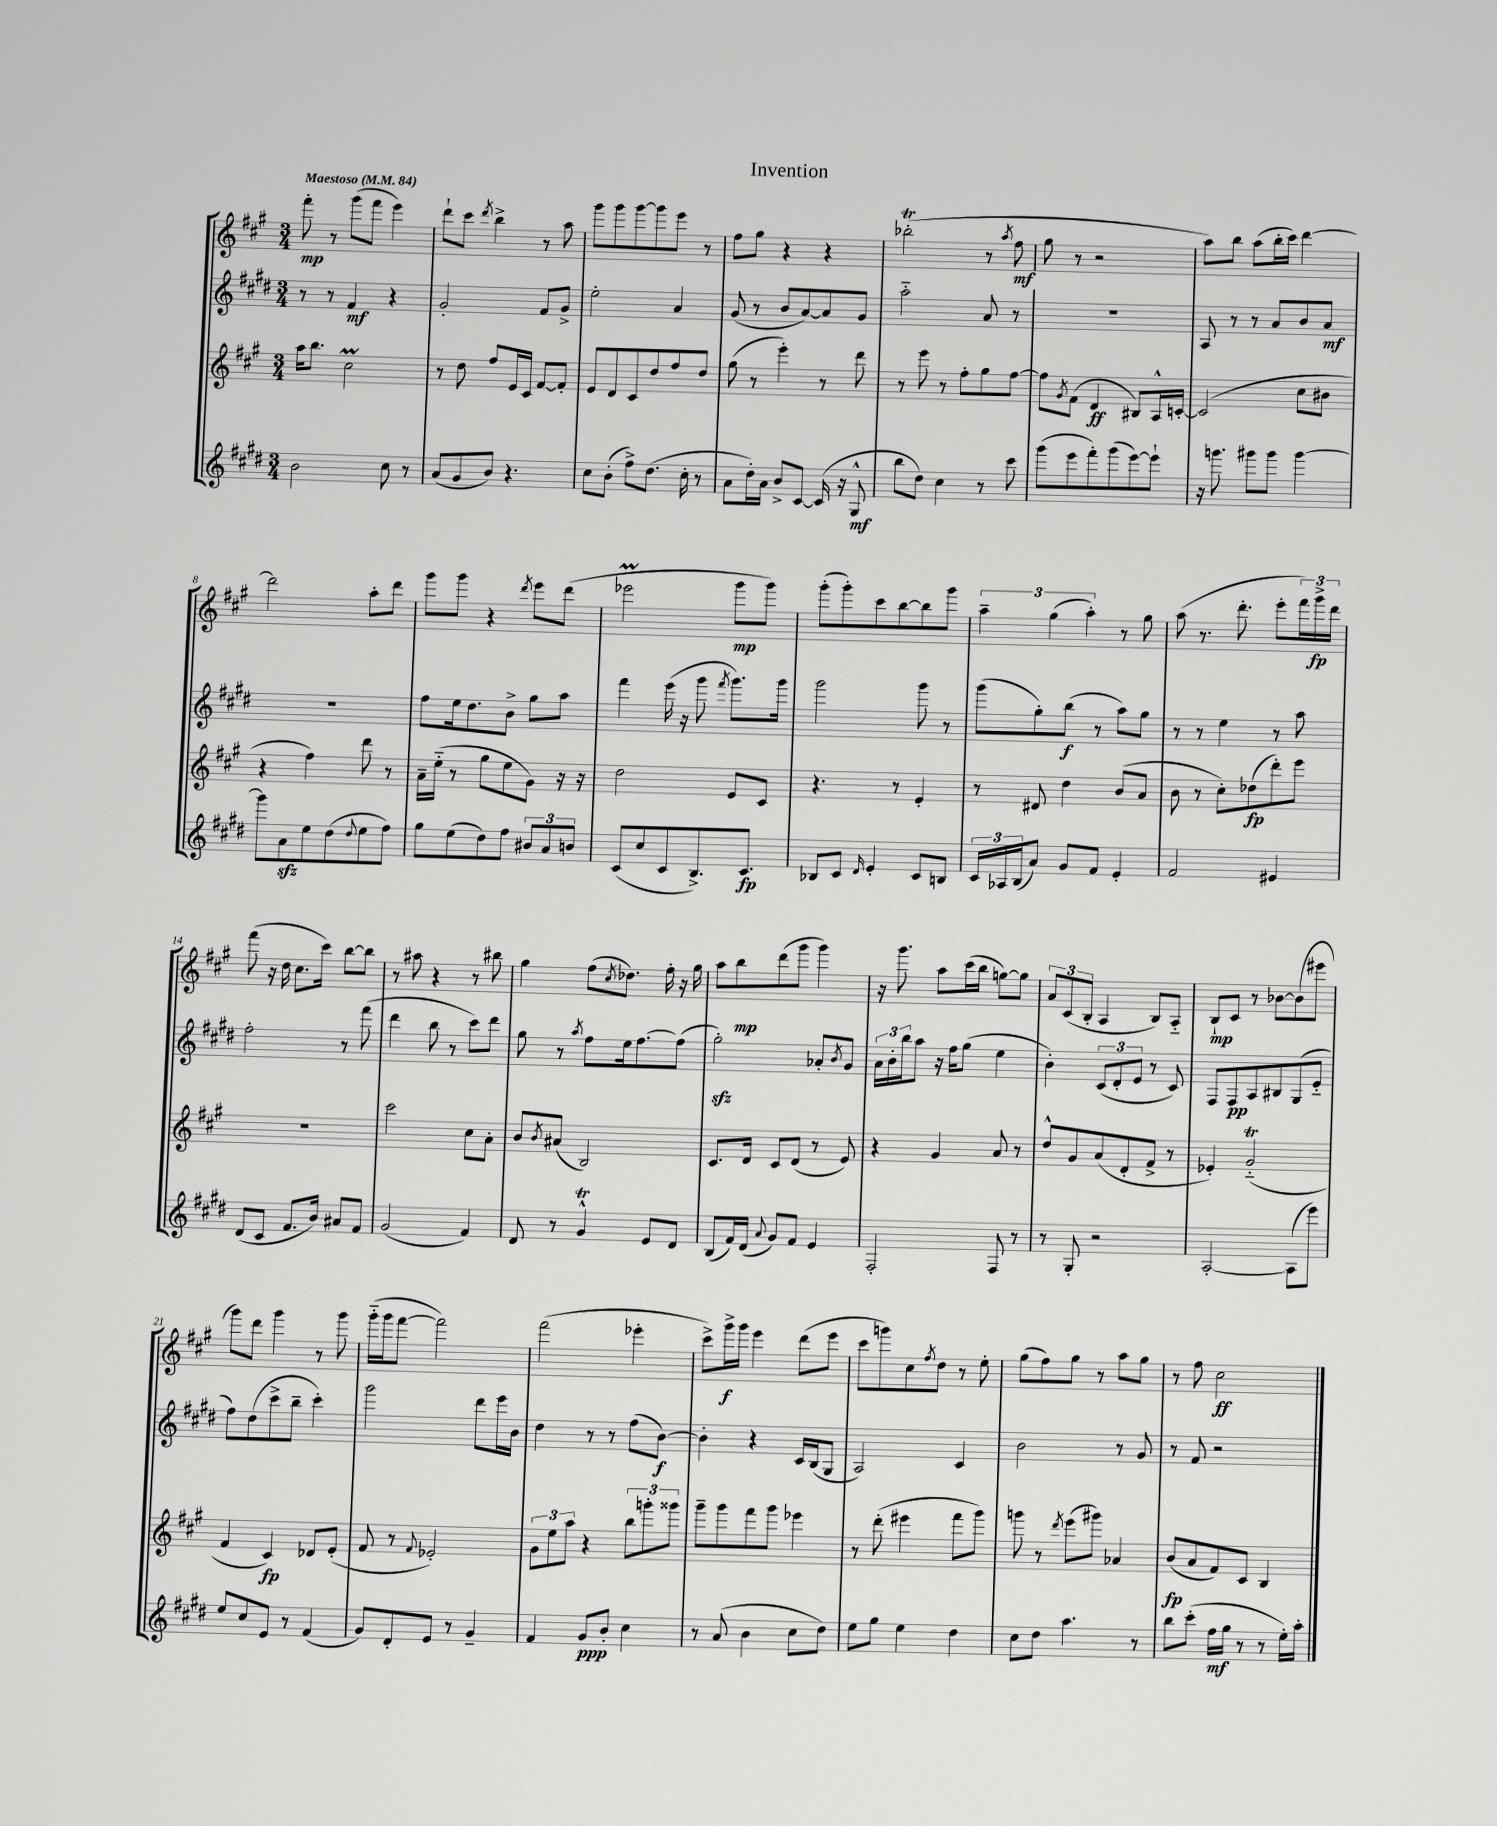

**kern	**dynam	**kern	**dynam	**kern	**dynam	**kern	**dynam
*part4	*part4	*part3	*part3	*part2	*part2	*part1	*part1
*staff4	*staff4	*staff3	*staff3	*staff2	*staff2	*staff1	*staff1
*clefG2	*	*clefG2	*	*clefG2	*	*clefG2	*
*k[f#c#g#d#]	*	*k[f#c#g#]	*	*k[f#c#g#d#]	*	*k[f#c#g#]	*
*M3/4	*	*M3/4	*	*M3/4	*	*M3/4	*
*MM84	*	*MM84	*	*MM84	*	*MM84	*
=1	=1	=1	=1	=1	=1	=1	=1
!	!	!	!	!	!	!LO:TX:a:B:t=Maestoso	!
2b\	.	16aa\KL	.	8r	.	8fff#'\	mp
.	.	8.bb\J	.	.	.	.	.
.	.	.	.	8r	.	8r	.
.	.	2cc#m\	.	4f#/	mf	(8ggg#\L	.
.	.	.	.	.	.	8fff#\J	.
8cc#\	.	.	.	4r	.	4eee\)	.
8r	.	.	.	.	.	.	.
=2	=2	=2	=2	=2	=2	=2	=2
(8a/L	.	8r	.	2g#'/	.	8ddd`\L	.
8g#/	.	8dd\	.	.	.	8ccc#\J	.
.	.	.	.	.	.	8qddd/	.
8b/J)	.	8ff#/L	.	.	.	4bb^\	.
4.r	.	16e/L	.	.	.	.	.
.	.	16c#/JJ	.	.	.	.	.
.	.	[8f#/L	.	8f#/L	.	8r	.
.	.	8f#'/J]	.	8g#^/J	.	8aa\	.
=3	=3	=3	=3	=3	=3	=3	=3
8cc#\L	.	8e/L	.	2ee'\	.	8ggg#\L	.
(8b'\J	.	8d/	.	.	.	8ggg#\	.
8ff#^\L)	.	8c#/	.	.	.	[8ggg#\	.
(8.dd#\J	.	8dd/	.	.	.	8ggg#\]	.
.	.	8ff#/	.	4a/	.	8eee\J	.
16cc#'\	.	.	.	.	.	.	.
8r	.	8dd/J	.	.	.	8r	.
=4	=4	=4	=4	=4	=4	=4	=4
8a\L	.	(8gg#\	.	(8g#/	.	8ff#\L	.
16dd#'\L)	.	8r	.	8r	.	8gg#\J	.
16a\JJ	.	.	.	.	.	.	.
8b^/L	.	4eee'\)	.	8b/L	.	4r	.
[8c#/J	.	.	.	[8a/)	.	.	.
(16c#/]	.	8r	.	8a/]	.	4r	.
16r	.	.	.	.	.	.	.
8G#^^/	mf	8ddd\	.	8g#/J	.	.	.
=5	=5	=5	=5	=5	=5	=5	=5
8bb\L	.	8r	.	2aa\	.	(2bb-XT'\	.
8dd#\J)	.	8eee\	.	.	.	.	.
4cc#\	.	8r	.	.	.	.	.
.	.	8ff#'\L	.	.	.	.	.
8r	.	8gg#\	.	8a/	.	8r	.
.	.	.	.	.	.	8qaa/	.
8ccc#\	.	[8ff#\J	.	8r	.	8ff#\	mf
=6	=6	=6	=6	=6	=6	=6	=6
(8ggg#\L	.	8ff#\L]	.	2.r	.	8gg#\	.
.	.	8qg#/	.	.	.	.	.
8eee\	.	(8f#\J	.	.	.	8r	.
8fff#'\)	.	4d/	ff	.	.	2r	.
(8ggg#\	.	.	.	.	.	.	.
[8eee\)	.	8B#X/L)	.	.	.	.	.
8eee`\J]	.	16A^^/L	.	.	.	.	.
.	.	[16cn'/JJ	.	.	.	.	.
=7	=7	=7	=7	=7	=7	=7	=7
16r	.	(2c/]	.	8A/	.	8aa\L)	.
8.gggn\	.	.	.	.	.	.	.
.	.	.	.	8r	.	8bb\J	.
8ggg#X\L	.	.	.	8r	.	(8aa\L	.
8ggg#\J	.	.	.	8a/L	.	16bb'\L	.
.	.	.	.	.	.	16ccc#\JJ)	.
[4ggg#\	.	8cc#\L	.	8b/	.	[4ddd\	.
.	.	8b#X\J	.	8a/J	mf	.	.
!!LO:LB:g=z
=8	=8	=8	=8	=8	=8	=8	=8
8ggg#\L]	.	4r	.	2.r	.	2ddd\]	.
8azz\	.	.	.	.	.	.	.
8ee\	.	4ff#\)	.	.	.	.	.
(8dd#\	.	.	.	.	.	.	.
8qqdd#/	.	.	.	.	.	.	.
8ee\	.	8ddd\	.	.	.	8aa'\L	.
8ff#\J)	.	8r	.	.	.	8ddd\J	.
=9	=9	=9	=9	=9	=9	=9	=9
8gg#\L	.	16a~\LL	.	8ff#\L	.	8ggg#\L	.
.	.	(16ee\JJ	.	.	.	.	.
(8ee\	.	8r	.	16ee\k	.	8ggg#\J	.
.	.	.	.	8.dd#\	.	.	.
8dd#\)	.	8gg#\L	.	.	.	4r	.
8ff#\J	.	8ee\	.	8b^\J	.	.	.
.	.	.	.	.	.	8qddd/	.
12b#X/L	.	8g#\J)	.	8gg#\L	.	8eee\L	.
12a/	.	.	.	.	.	.	.
.	.	16r	.	8aa\J	.	(8ddd\J	.
12bn/J	.	.	.	.	.	.	.
.	.	16r	.	.	.	.	.
=10	=10	=10	=10	=10	=10	=10	=10
(8c#/L	.	2dd\	.	4fff#\	.	2eee-XM\	.
8cc#/	.	.	.	.	.	.	.
8c#/	.	.	.	(16eee\	.	.	.
.	.	.	.	16r	.	.	.
8.B^/)	.	.	.	8ggg#\	.	.	.
.	.	.	.	8qfff#/	.	.	.
.	.	8e/L	.	8.ggg#\L)	.	8ggg#\L	mp
8.c#/J	fp	.	.	.	.	.	.
.	.	8c#/J	.	.	.	8ggg#\J)	.
.	.	.	.	16ggg#\Jk	.	.	.
=11	=11	=11	=11	=11	=11	=11	=11
8B-X/L	.	4.r	.	2ggg#\	.	(8ggg#'\L	.
8c#/J	.	.	.	.	.	8ggg#'\)	.
16qqd#/	.	.	.	.	.	.	.
4e'/	.	.	.	.	.	8ccc#\	.
.	.	8r	.	.	.	[8bb\	.
8c#/L	.	4e'/	.	8ggg#\	.	8bb\]	.
8Bn/J	.	.	.	8r	.	8ggg#\J	.
=12	=12	=12	=12	=12	=12	=12	=12
24c#/LL	.	8r	.	(8ggg#\L	.	6aa~\	.
24A-X/	.	.	.	.	.	.	.
(24B/J	.	.	.	.	.	.	.
8a/J)	.	8d#X/	.	8gg#'\)	.	.	.
.	.	.	.	.	.	(6gg#\	.
8g#/L	.	4dd\	.	(8bb\J	f	.	.
.	.	.	.	.	.	6aa'\)	.
8f#/J	.	.	.	8r	.	.	.
4e'/	.	(8b/L	.	8aa\L)	.	8r	.
.	.	8a/J	.	8gg#\J	.	8gg#\	.
=13	=13	=13	=13	=13	=13	=13	=13
2f#/	.	8b\	.	8r	.	(8aa\	.
.	.	8r	.	8r	.	8.r	.
.	.	8cc#'\L)	.	4ee\	.	.	.
.	.	.	.	.	.	8.ddd'\	.
.	.	(8dd-X\	fp	.	.	.	.
4e#X/	.	8ddd'\)	.	8r	.	8eee'\L	.
.	.	8eee\J	.	8aa\	.	24fff#\L)	.
.	.	.	.	.	.	24ggg#^\	fp
.	.	.	.	.	.	24ddd\JJ	.
!!LO:LB:g=z
=14	=14	=14	=14	=14	=14	=14	=14
(8d#/L	.	2.r	.	2ff#'\	.	(8fff#\	.
8c#/J	.	.	.	.	.	16r	.
.	.	.	.	.	.	16dd\	.
8.f#/L	.	.	.	.	.	8.cc#\L	.
16b/Jk)	.	.	.	.	.	16ccc#\Jk)	.
8a#X/L	.	.	.	8r	.	[8bb\L	.
8f#/J	.	.	.	(8fff#\	.	8bb\J]	.
=15	=15	=15	=15	=15	=15	=15	=15
(2g#/	.	2ccc#\	.	4ddd#\	.	8r	.
.	.	.	.	.	.	8aa#X\	.
.	.	.	.	8bb\	.	4r	.
.	.	.	.	8r	.	.	.
4f#/)	.	8cc#\L	.	8ccc#\L)	.	8r	.
.	.	8a'\J	.	8ddd#\J	.	8bb#X\	.
=16	=16	=16	=16	=16	=16	=16	=16
8d#/	.	8b/L	.	8gg#\	.	4gg#\	.
.	.	8qb/	.	.	.	.	.
8r	.	(8a#X/J	.	8r	.	.	.
.	.	.	.	8qaa/	.	.	.
4g#t^^/	.	2B/)	.	8ff#\L	.	(8ff#\L	.
.	.	.	.	.	.	8qcc#/	.
.	.	.	.	16ee\k	.	8.dd-X\J)	.
.	.	.	.	[8.ff#\	.	.	.
8e/L	.	.	.	.	.	.	.
.	.	.	.	.	.	16ff#'\	.
8d#/J	.	.	.	(8ff#\J]	.	16r	.
.	.	.	.	.	.	16gg#\	.
=17	=17	=17	=17	=17	=17	=17	=17
(8B/L	.	8.c#/L	.	2gg#zz'\)	.	8aa\L	.
16f#/L)	.	.	.	.	.	8bb\	mp
(16d#/JJ	.	16d/Jk	.	.	.	.	.
8qqa/	.	.	.	.	.	.	.
8g#/L)	.	8c#/L	.	.	.	(8ddd\	.
8f#/J	.	(8d/J	.	.	.	8ggg#\J	.
4e/	.	8r	.	8a-X'/L	.	4ggg#\)	.
.	.	.	.	8qb/	.	.	.
.	.	8e/)	.	8g#/J	.	.	.
=18	=18	=18	=18	=18	=18	=18	=18
2F#'/	.	4r	.	24a\LL	.	16r	.
.	.	.	.	24b'\	.	.	.
.	.	.	.	.	.	8.ggg#\	.
.	.	.	.	24bb\J	.	.	.
.	.	.	.	8aa\J	.	.	.
.	.	4g#/	.	16r	.	8aa\L	.
.	.	.	.	16ff#\KL	.	.	.
.	.	.	.	(8gg#\J	.	(16ccc#\L	.
.	.	.	.	.	.	16bb\JJ	.
8F#/	.	8a/	.	4ee\	.	[8ggn\L)	.
8r	.	8r	.	.	.	8gg\J]	.
=19	=19	=19	=19	=19	=19	=19	=19
8r	.	8dd^^/L	.	4b'\)	.	12a/L	.
.	.	.	.	.	.	(12c#/	.
8G#'/	.	8g#/	.	.	.	.	.
.	.	.	.	.	.	12B'/J	.
2r	.	(8a/	.	(12c#/L	.	4A/	.
.	.	.	.	12d#'/	.	.	.
.	.	8d'/	.	.	.	.	.
.	.	.	.	12e/J	.	.	.
.	.	8f#^/J	.	8r	.	8B/L)	.
.	.	8r	.	8c#/)	.	8A/J	.
=20	=20	=20	=20	=20	=20	=20	=20
[2A'/	.	4e-X'/)	.	8F#/L	.	8B`/L	mp
.	.	.	.	8F#/	pp	8c#/J	.
.	.	(2g#t/	.	8A/	.	8r	.
.	.	.	.	8B#X/	.	[8b-X\L	.
(8A\L]	.	.	.	(8G#/	.	(8b-\]	.
8eee\J)	.	.	.	8e/J	.	8eee#X\J	.
!!LO:LB:g=z
=21	=21	=21	=21	=21	=21	=21	=21
8ee/L	.	4f#/	.	8ff#\L)	.	8ggg#\L)	.
8cc#/	.	.	.	(8dd#\	.	8ddd\J	.
8e/J	.	4c#/)	fp	8ccc#^\	.	4ggg#\	.
8r	.	.	.	8bb~\J	.	.	.
(4f#/	.	8d-X/L	.	4ccc#'\)	.	8r	.
.	.	(8e'/J	.	.	.	8ggg#\	.
=22	=22	=22	=22	=22	=22	=22	=22
8g#/L)	.	8f#/	.	2ggg#\	.	(16ggg#\LL	.
.	.	.	.	.	.	16ggg#\J	.
8d#'/	.	8r	.	.	.	[8fff#\J	.
.	.	8qqf#/	.	.	.	.	.
8e/J	.	2e-X'/)	.	.	.	2fff#\])	.
8r	.	.	.	.	.	.	.
4g#~/	.	.	.	8ddd#\L	.	.	.
.	.	.	.	16eee\L	.	.	.
.	.	.	.	16b\JJ	.	.	.
=23	=23	=23	=23	=23	=23	=23	=23
4f#/	.	12g#\L	.	4dd#\	.	(2fff#\	.
.	.	12ee\	.	.	.	.	.
.	.	12aa\J	.	.	.	.	.
8g#/L	ppp	4r	.	8r	.	.	.
8b'/J	.	.	.	8r	.	.	.
4cc#\	.	12bb\L	.	(8ff#\L	.	4eee-X'\	.
.	.	12gggn'\	.	.	.	.	.
.	.	.	.	[8b\J)	f	.	.
.	.	12ggg##X\J	.	.	.	.	.
=24	=24	=24	=24	=24	=24	=24	=24
8r	.	8ggg#~\L	.	4b'\]	.	8ccc#^\L)	.
(8a/	.	8ggg#\	.	.	.	16ggg#^\L	f
.	.	.	.	.	.	16ggg#\JJ	.
4b\	.	8fff#\	.	4r	.	4eee\	.
.	.	8ggg#\J	.	.	.	.	.
8cc#\L	.	4eee-X\	.	16c#/LL	.	(8ddd\L	.
.	.	.	.	(16B/J	.	.	.
8dd#\J)	.	.	.	8G#/J	.	8eee\J	.
=25	=25	=25	=25	=25	=25	=25	=25
8ee\L	.	8r	.	2A/)	.	8ccc#\L	.
8gg#\J	.	(8ddd'\	.	.	.	8gggn\)	.
4ee\	.	4eee#X\	.	.	.	8cc#\	.
.	.	.	.	.	.	8qff#/	.
.	.	.	.	.	.	8dd\J	.
4dd#\	.	8fff#\L	.	4c#/	.	8r	.
.	.	8ggg#\J)	.	.	.	8ee'\	.
=26	=26	=26	=26	=26	=26	=26	=26
8cc#\L	.	8gggn\	.	2b\	.	(8gg#\L	.
8dd#\J	.	8r	.	.	.	8ff#\)	.
.	.	8qddd/	.	.	.	.	.
4.aa\	.	(8eee\L	.	.	.	8gg#\J	.
.	.	8ggg#X\J)	.	.	.	8r	.
.	.	4a-X/	.	8r	.	8aa\L	.
8r	.	.	.	8g#/	.	8gg#\J	.
=27	=27	=27	=27	=27	=27	=27	=27
8bb\L	.	(8b/L	fp	8r	.	8r	.
(8ccc#'\J	.	8a/	.	8f#/	.	8ff#\	.
16ff#\LL	mf	8f#/)	.	2r	.	2cc#\	ff
16gg#\JJ	.	.	.	.	.	.	.
8r	.	8c#/J	.	.	.	.	.
8r	.	4B/	.	.	.	.	.
16ee'\LL)	.	.	.	.	.	.	.
16aa'\JJ	.	.	.	.	.	.	.
==	==	==	==	==	==	==	==
*-	*-	*-	*-	*-	*-	*-	*-
